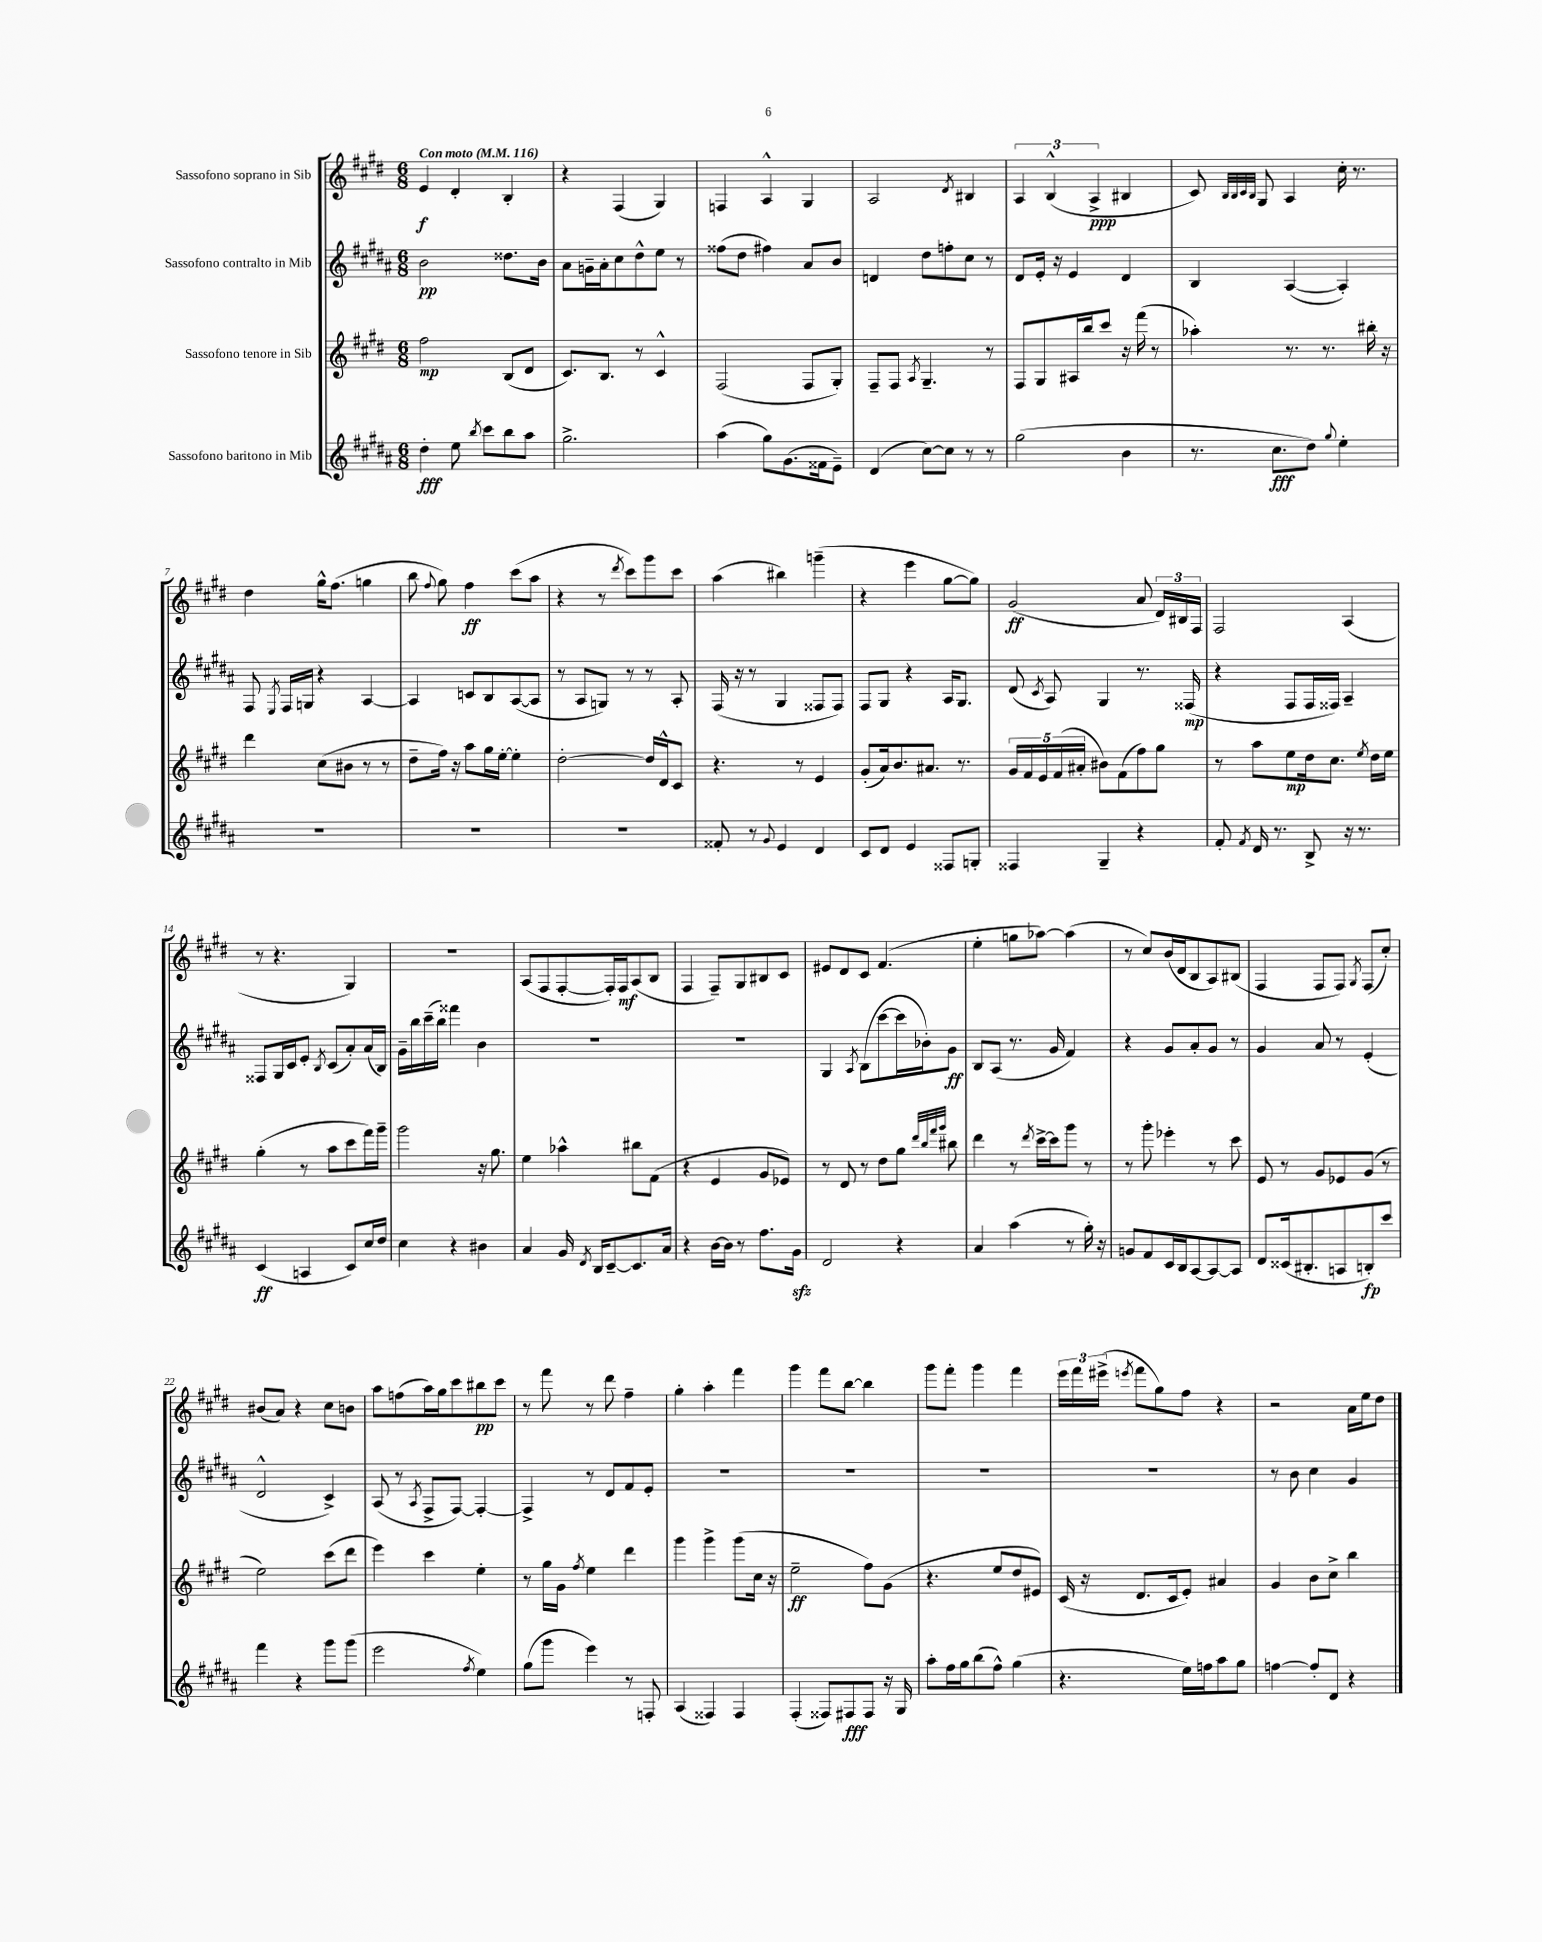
<<
\new StaffGroup <<
\new Staff = "s0" \with { instrumentName = "Sassofono soprano in Sib" } {
    \clef treble \key e \major \numericTimeSignature \time 6/8 \tempo "Con moto" 4 = 116
    \autoBeamOff e'4\f dis'4-. b4-. |
    r4 fis4( gis4) |
    f4 a4-^ gis4 |
    a2 \acciaccatura { dis'8 } bis4 |
    \tuplet 3/2 { a4 b4-^( a4->\ppp } bis4 |
    cis'8) \grace { b32[ b32 cis'32 b32] } gis8 a4 cis''16-. r8. |
    dis''4 gis''16[-^ fis''8.]( g''4 |
    b''8 \appoggiatura { fis''8 } gis''8) fis''4\ff cis'''8[( a''8] |
    r4 r8 \acciaccatura { dis'''8 } cis'''8[) gis'''8 cis'''8] |
    a''4( bis''4) g'''4--( |
    r4 e'''4 gis''8[~ gis''8]) |
    gis'2\ff( a'8 \tuplet 3/2 { dis'16[) bis16 fis16] } |
    fis2 a4( |
    r8 r4. gis4) |
    R2. |
    a8[( fis8 fis8~-. fis16-.) fis16\mf a8( b8] |
    fis4 fis8[--) gis8 bis8 cis'8] |
    eis'8[ dis'8 cis'8] fis'4.( |
    e''4-. g''8[ aes''8]~) aes''4( |
    r8 cis''8[) b'16( dis'16 b8 a8) bis8]( |
    fis4 fis8[ fis8]) \acciaccatura { gis8 } fis8[( cis''8]-.) |
    bis'8[( a'8]) r4 cis''8[ b'8] |
    a''8[ f''8( a''16) gis''16 cis'''8 bis''8\pp cis'''8] |
    r8 fis'''8 r8 dis'''8 fis''4-- |
    gis''4-. a''4-. fis'''4 |
    gis'''4 fis'''8[ b''8]~ b''4 |
    gis'''8[ fis'''8]-. gis'''4 fis'''4 |
    \tuplet 3/2 { e'''16[ fis'''16 eis'''16]->( } \acciaccatura { e'''8 } fis'''8[ gis''8) fis''8] r4 |
    r2 a'16[ e''16 dis''8] \bar "|." |
}
\new Staff = "s1" \with { instrumentName = "Sassofono contralto in Mib" } {
    \clef treble \key b \major \numericTimeSignature \time 6/8
    \autoBeamOff b'2\pp disis''8.[ b'16] |
    ais'8[ g'16-- ais'16-. cis''8 dis''8-^ e''8] r8 |
    fisis''8[( dis''8] fis''4) ais'8[ b'8] |
    d'4 dis''8[ f''8-. cis''8] r8 |
    dis'8[ e'16]-. r16 e'4 dis'4 |
    b4 ais4~( ais4-.) |
    fis8 \acciaccatura { e8 } fis16[ g16] r4 ais4~ |
    ais4 c'8[ b8 ais8~( ais8] |
    r8 ais8[ g8]) r8 r8 ais8-. |
    fis16( r16 r8 gis4 fisis8[ fisis8]) |
    fis8[ gis8] r4 ais16[ gis8.] |
    dis'8( \acciaccatura { cis'8 } ais8) gis4 r8. fisis16\mp( |
    r4 fis8[ fis16 fisis16]) ais4-- |
    fisis8[ gis16 cis'16 e'8]-. \acciaccatura { b8 } cis'8[( ais'8-.) ais'16( b16]) |
    gis'16[-- b''16 cis'''16--( b''16]) fisis'''4 b'4 |
    R2. |
    R2. |
    gis4 \acciaccatura { ais8 } b8[( cis'''8~ cis'''16 bes'16-.) gis'8]\ff |
    b8[ ais8]( r8. gis'16 fis'4) |
    r4 gis'8[ ais'8-. gis'8] r8 |
    gis'4 ais'8 r8 e'4-.( |
    dis'2-^ cis'4->) |
    ais8( r8 \acciaccatura { ais8 } fis8[-> fis8]~) fis4~-. |
    fis4-> r8 dis'8[ fis'8 e'8]-. |
    R2. |
    R2. |
    R2. |
    R2. |
    r8 b'8 cis''4 gis'4 \bar "|." |
}
\new Staff = "s2" \with { instrumentName = "Sassofono tenore in Sib" } {
    \clef treble \key e \major \numericTimeSignature \time 6/8
    \autoBeamOff fis''2\mp b8[( dis'8] |
    cis'8.[) b8.] r8 cis'4-^ |
    fis2( fis8[ gis8]-.) |
    fis8[-- fis8] \acciaccatura { a8 } gis4.-- r8 |
    fis8[ gis8 ais16 b''16 cis'''8] r16 fis'''16( r8 |
    aes''4-.) r8. r8. bis''16-. r16 |
    dis'''4 cis''8[( bis'8] r8 r8 |
    dis''8[-- fis''16]) r16 a''8[ gis''16 e''16]~-. e''4-. |
    dis''2~-. dis''16[ dis'16-^ cis'8] |
    r4. r8 e'4 |
    gis'8[-.( a'16) b'8. ais'8.] r8. |
    \tuplet 5/4 { gis'16[ fis'16 e'16 fis'16( ais'16]-. } bis'8[) fis'8( fis''8) gis''8] |
    r8 a''8[ e''8\mp dis''16 cis''8.] \acciaccatura { e''8 } dis''16[ e''16] |
    gis''4-.( r8 a''8[ cis'''8 fis'''16) gis'''16]-- |
    gis'''2 r16 gis''8. |
    e''4 aes''4-^ bis''8[ fis'8]( |
    r4 e'4 gis'8[ ees'8]) |
    r8 dis'8 r8 dis''8[ gis''8] \grace { dis'''32[ b''32 fis'''32 gis'''32] } bis''8 |
    dis'''4 r8 \acciaccatura { dis'''8 } cis'''16[~-> cis'''16 gis'''8] r8 |
    r8 gis'''8-. ees'''4-. r8 cis'''8 |
    e'8 r8 gis'8[ ees'8 gis'8]( r8 |
    e''2) cis'''8[( dis'''8] |
    e'''4) cis'''4 e''4-. |
    r8 gis''16[ gis'16] \acciaccatura { fis''8 } e''4 dis'''4 |
    gis'''4 gis'''4-> gis'''8[( cis''16] r16 |
    e''2--\ff fis''8[) gis'8]( |
    r4. e''8[ dis''8 eis'8]) |
    cis'16( r16 dis'8.[ cis'16 e'8]-.) ais'4 |
    gis'4 b'8[ cis''8]-> b''4 \bar "|." |
}
\new Staff = "s3" \with { instrumentName = "Sassofono baritono in Mib" } {
    \clef treble \key b \major \numericTimeSignature \time 6/8
    \autoBeamOff dis''4-.\fff e''8 \acciaccatura { b''8 } cis'''8[ b''8 ais''8] |
    gis''2.-> |
    ais''4( gis''8[) gis'8.( fisis'16 e'8]--) |
    dis'4( cis''8[~) cis''8] r8 r8 |
    gis''2( b'4 |
    r8. cis''8.[\fff dis''8]) \appoggiatura { gis''8 } e''4-. |
    R2. |
    R2. |
    R2. |
    fisis'8-. r8 \appoggiatura { gis'8 } e'4 dis'4 |
    cis'8[ dis'8] e'4 fisis8[ g8]-. |
    fisis4 gis4-- r4 |
    fis'8-. \acciaccatura { fis'8 } dis'16 r8. b8-> r16 r8. |
    cis'4\ff( a4 cis'8[) cis''16 dis''16] |
    cis''4 r4 bis'4 |
    ais'4 gis'16 \acciaccatura { dis'8 } b16[ cis'8~-- cis'8. ais'16] |
    r4 b'16[~ b'16] r8 fis''8.[ gis'16]\sfz |
    dis'2 r4 |
    ais'4 ais''4( r8 gis''16-.) r16 |
    g'8[ fis'8 cis'16 b16 ais8~ ais8~ ais8] |
    dis'8[ cisis'16( bis8.-. a8 b8-.\fp) cis'''8] |
    fis'''4 r4 gis'''8[ gis'''8]( |
    e'''2 \acciaccatura { fis''8 } e''4) |
    gis''8[( gis'''8] e'''4) r8 f8-. |
    ais4( fisis4) fisis4 |
    fis4-.( fisis8[) fis8\fff fis8] r16 gis16 |
    ais''8[-. fis''16 gis''16 b''8( fis''8]-^) gis''4( |
    r4. e''16[) f''16 ais''8 gis''8] |
    f''4~ f''8[-. dis'8] r4 \bar "|." |
}
>>
>>
